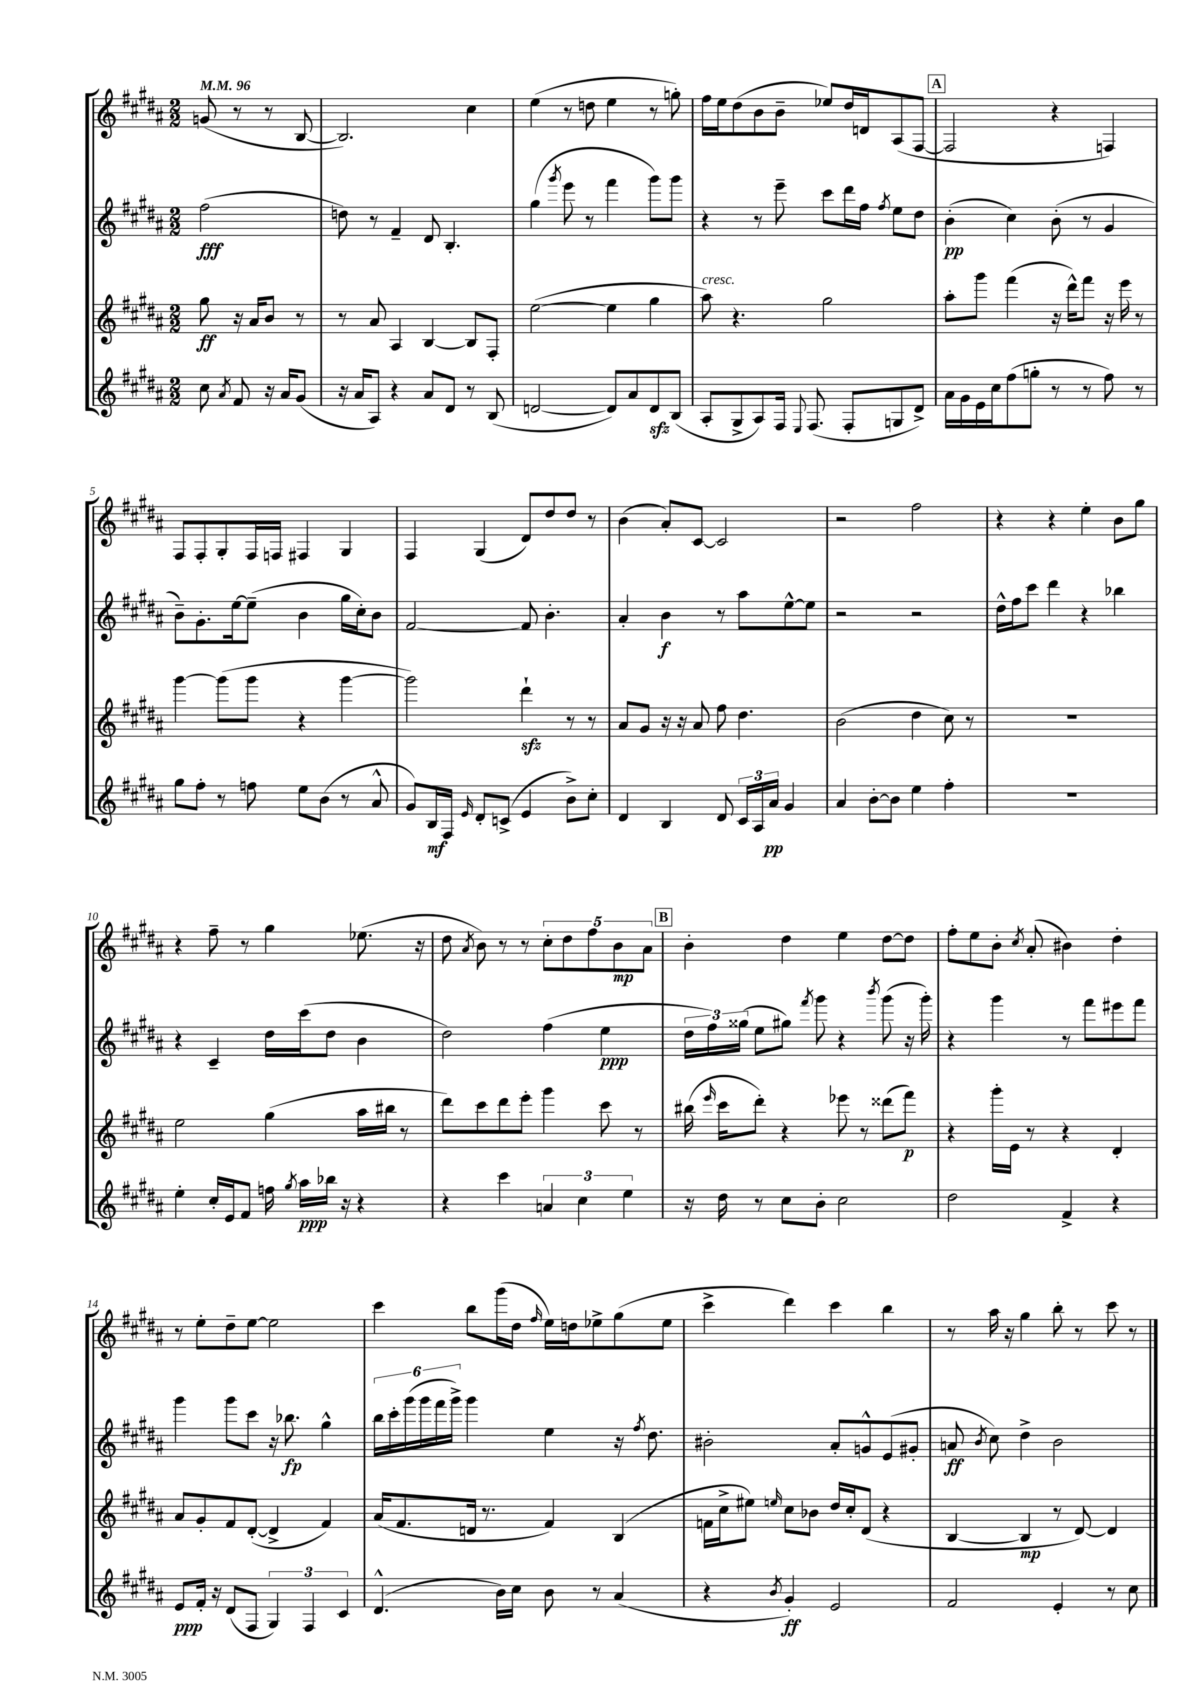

**kern	**dynam	**kern	**dynam	**kern	**dynam	**kern	**dynam
*part4	*part4	*part3	*part3	*part2	*part2	*part1	*part1
*staff4	*staff4	*staff3	*staff3	*staff2	*staff2	*staff1	*staff1
*clefG2	*	*clefG2	*	*clefG2	*	*clefG2	*
*k[f#c#g#d#a#]	*	*k[f#c#g#d#a#]	*	*k[f#c#g#d#a#]	*	*k[f#c#g#d#a#]	*
*M2/2	*	*M2/2	*	*M2/2	*	*M2/2	*
*MM96	*	*MM96	*	*MM96	*	*MM96	*
=	=	=	=	=	=	=	=
8cc#\	.	8gg#\	ff	(2ff#\	fff	(8gn/	.
8qa#/	.	.	.	.	.	.	.
8f#/	.	16r	.	.	.	8r	.
.	.	16a#/KL	.	.	.	.	.
16r	.	8b/J	.	.	.	8r	.
16a#/KL	.	.	.	.	.	.	.
(8g#/J	.	8r	.	.	.	[8B/	.
=1	=1	=1	=1	=1	=1	=1	=1
16r	.	8r	.	8ddn\)	.	2.B/])	.
16a#/KL	.	.	.	.	.	.	.
8A#/J)	.	8a#/	.	8r	.	.	.
4r	.	4A#/	.	4f#~/	.	.	.
8a#/L	.	[4B/	.	8d#/	.	.	.
8d#/J	.	.	.	4.B'/	.	.	.
8r	.	8B/L]	.	.	.	4cc#\	.
(8B/	.	8F#'/J	.	.	.	.	.
=2	=2	=2	=2	=2	=2	=2	=2
[2dn/	.	([2ee\	.	(4gg#\	.	(4ee\	.
.	.	.	.	8qggg#/	.	.	.
.	.	.	.	8eee\	.	8r	.
.	.	.	.	8r	.	8ddn\	.
8d/L])	.	4ee\]	.	4fff#\	.	4ee\	.
8a#/	.	.	.	.	.	.	.
8dzz/	.	4gg#\	.	8ggg#\L)	.	8r	.
(8B/J	.	.	.	8ggg#\J	.	8ggn'\)	.
=3	=3	=3	=3	=3	=3	=3	=3
!	!	!LO:TX:a:i:t=cresc.	!	!	!	!	!
8A#'/L	.	8aa#\)	.	4r	.	16ff#\LL	.
.	.	.	.	.	.	16ee\J	.
8G#^/	.	4.r	.	.	.	(8dd#\	.
8A#/)	.	.	.	8r	.	8b\	.
16F#/Jk	.	.	.	8eee~\	.	8b~\J	.
8qqE/	.	.	.	.	.	.	.
(8.F#/	.	.	.	.	.	.	.
.	.	2gg#\	.	8ccc#\L	.	8ee-X/L)	.
8F#'/L	.	.	.	16ddd#\L	.	16dd#/L	.
.	.	.	.	16ff#\JJ	.	16dn/J	.
.	.	.	.	8qff#/	.	.	.
8Gn/	.	.	.	8ee\L	.	(8A#/	.
8d#^/J)	.	.	.	8dd#\J	.	[8F#/J	.
!!LO:REH:place=s1:t=A
=4	=4	=4	=4	=4	=4	=4	=4
16a#\LL	.	8aa#'\L	.	(4b'\	pp	2F#/]	.
16g#\	.	.	.	.	.	.	.
16e\	.	8ggg#\J	.	.	.	.	.
16cc#\J	.	.	.	.	.	.	.
(8ff#\	.	(4fff#\	.	4cc#\)	.	.	.
8ggn'\J	.	.	.	.	.	.	.
8r	.	16r	.	(8b'\	.	4r	.
.	.	16ddd#^^\KL)	.	.	.	.	.
8r	.	8fff#\J	.	8r	.	.	.
8ff#\)	.	16r	.	4g#/	.	4Fn/)	.
.	.	16eee\	.	.	.	.	.
8r	.	8r	.	.	.	.	.
!!LO:LB:g=z
=5	=5	=5	=5	=5	=5	=5	=5
8gg#\L	.	[4ggg#\	.	8b~\L)	.	8F#/L	.
8ff#'\J	.	.	.	8.g#'\	.	8F#'/	.
8r	.	(8ggg#\L]	.	.	.	8G#'/	.
.	.	.	.	[16ee\k	.	.	.
8ffn\	.	8ggg#\J	.	(8ee~\J]	.	16F#/L	.
.	.	.	.	.	.	16Fn/JJ	.
8ee\L	.	4r	.	4b\	.	4F#X/	.
(8b\J	.	.	.	.	.	.	.
8r	.	[4ggg#\	.	16gg#\LL	.	4G#/	.
.	.	.	.	16cc#'\J)	.	.	.
8a#^^/	.	.	.	8b\J	.	.	.
=6	=6	=6	=6	=6	=6	=6	=6
8g#/L)	.	2ggg#\])	.	[2f#/	.	4F#/	.
16B/L	mf	.	.	.	.	.	.
16F#/JJ	.	.	.	.	.	.	.
16qqe/	.	.	.	.	.	.	.
8d#'/L	.	.	.	.	.	(4G#/	.
(8cn^/J	.	.	.	.	.	.	.
4e/	.	4ddd#zz`\	.	8f#/]	.	8d#/L)	.
.	.	.	.	4.b'\	.	8dd#/	.
8b^\L)	.	8r	.	.	.	8dd#/J	.
8cc#'\J	.	8r	.	.	.	8r	.
=7	=7	=7	=7	=7	=7	=7	=7
4d#/	.	8a#/L	.	4a#'/	.	(4b\	.
.	.	8g#/J	.	.	.	.	.
4B/	.	16r	.	4b\	f	8a#'/L)	.
.	.	16r	.	.	.	.	.
.	.	8a#/	.	.	.	[8c#/J	.
8d#/	.	8ff#\	.	8r	.	2c#/]	.
24c#/LL	.	4.dd#\	.	8aa#\L	.	.	.
24A#/	.	.	.	.	.	.	.
24a#/JJ	pp	.	.	.	.	.	.
4g#/	.	.	.	[8ee^^\	.	.	.
.	.	.	.	8ee\J]	.	.	.
=8	=8	=8	=8	=8	=8	=8	=8
4a#/	.	(2b\	.	2r	.	2r	.
[8b'\L	.	.	.	.	.	.	.
8b\J]	.	.	.	.	.	.	.
4ee\	.	4dd#\	.	2r	.	2ff#\	.
4ff#'\	.	8cc#\)	.	.	.	.	.
.	.	8r	.	.	.	.	.
=9	=9	=9	=9	=9	=9	=9	=9
1r	.	1r	.	16dd#^^\LL	.	4r	.
.	.	.	.	16ff#\J	.	.	.
.	.	.	.	8ccc#\J	.	.	.
.	.	.	.	4ddd#\	.	4r	.
.	.	.	.	4r	.	4ee'\	.
.	.	.	.	4bb-X\	.	8b\L	.
.	.	.	.	.	.	8gg#\J	.
!!LO:LB:g=z
=10	=10	=10	=10	=10	=10	=10	=10
4ee'\	.	2ee\	.	4r	.	4r	.
16cc#'/LL	.	.	.	4c#~/	.	8ff#~\	.
16e/J	.	.	.	.	.	.	.
8f#/J	.	.	.	.	.	8r	.
16ffn\	.	(4gg#\	.	16dd#\LL	.	4gg#\	.
8qgg#/	.	.	.	.	.	.	.
16aa#\LL	ppp	.	.	(16ccc#\J	.	.	.
16bb-X\JJ	.	.	.	8dd#\J	.	.	.
16r	.	.	.	.	.	.	.
4r	.	16aa#\LL	.	4b\	.	(8.ee-X\	.
.	.	16bb#X\JJ	.	.	.	.	.
.	.	8r	.	.	.	.	.
.	.	.	.	.	.	16r	.
=11	=11	=11	=11	=11	=11	=11	=11
4r	.	8ddd#\L)	.	2dd#\)	.	8dd#\	.
.	.	.	.	.	.	8qa#/	.
.	.	8ccc#\	.	.	.	8b\)	.
4ccc#\	.	8ddd#\	.	.	.	8r	.
.	.	8eee'\J	.	.	.	8r	.
6an/	.	4ggg#\	.	(4ff#\	.	10cc#'\L	.
.	.	.	.	.	.	10dd#\	.
6cc#\	.	.	.	.	.	.	.
.	.	.	.	.	.	10ff#\	.
.	.	8ccc#\	.	4ee\	ppp	.	.
.	.	.	.	.	.	10b\	mp
6ee\	.	.	.	.	.	.	.
.	.	8r	.	.	.	.	.
.	.	.	.	.	.	10a#\J	.
!!LO:REH:place=s1:t=B
=12	=12	=12	=12	=12	=12	=12	=12
16r	.	(16bb#X\	.	24dd#\LL	.	4b'\	.
.	.	.	.	24ff#\)	.	.	.
.	.	16qqeee/	.	.	.	.	.
16dd#\	.	16ccc#\KL	.	.	.	.	.
.	.	.	.	(24gg##X\JJ	.	.	.
8r	.	8ddd#'\J)	.	8ee\L	.	.	.
8cc#\L	.	4r	.	8gg#X\J)	.	4dd#\	.
.	.	.	.	8qfff#/	.	.	.
8b'\J	.	.	.	8ggg#\	.	.	.
2cc#\	.	8eee-X\	.	4r	.	4ee\	.
.	.	8r	.	.	.	.	.
.	.	.	.	8qbbb/	.	.	.
.	.	(8ddd##X\L	.	(8ggg#\	.	[8dd#\L	.
.	.	8fff#\J)	p	16r	.	8dd#\J]	.
.	.	.	.	16ggg#'\)	.	.	.
=13	=13	=13	=13	=13	=13	=13	=13
2dd#\	.	4r	.	4r	.	8ff#'\L	.
.	.	.	.	.	.	8ee\	.
.	.	16ggg#'\LL	.	4ggg#\	.	8b'\J	.
.	.	16e\JJ	.	.	.	.	.
.	.	.	.	.	.	8qcc#/	.
.	.	8r	.	.	.	(8a#'/	.
4f#^/	.	4r	.	8r	.	4b#X\)	.
.	.	.	.	8fff#\L	.	.	.
4r	.	4d#'/	.	8eee#X\	.	4dd#'\	.
.	.	.	.	8fff#\J	.	.	.
!!LO:LB:g=z
=14	=14	=14	=14	=14	=14	=14	=14
8e/L	ppp	8a#/L	.	4ggg#\	.	8r	.
16f#'/Jk	.	8g#'/	.	.	.	8ee'\L	.
16r	.	.	.	.	.	.	.
(8d#/L	.	8f#/	.	8ggg#\L	.	8dd#~\	.
8F#/J	.	([8d#'/J	.	8ccc#\J	.	[8ee\J	.
6G#/)	.	4d#^/]	.	16r	.	2ee\]	.
.	.	.	.	8.bb-X\	fp	.	.
6F#/	.	.	.	.	.	.	.
.	.	4f#/)	.	4gg#^^\	.	.	.
6c#/	.	.	.	.	.	.	.
=15	=15	=15	=15	=15	=15	=15	=15
(4.d#^^/	.	(16a#/KL	.	24bb\LL	.	4ccc#\	.
.	.	.	.	24ccc#'\	.	.	.
.	.	8.f#/	.	.	.	.	.
.	.	.	.	(24ggg#\	.	.	.
.	.	.	.	24ggg#\	.	.	.
.	.	.	.	24fff#\	.	.	.
.	.	.	.	24ggg#^\JJ)	.	.	.
.	.	16dn/Jk	.	4ggg#\	.	8bb\L	.
.	.	8.r	.	.	.	.	.
16b\LL)	.	.	.	.	.	(16ggg#\L	.
16cc#\JJ	.	.	.	.	.	16dd#\JJ	.
.	.	.	.	.	.	16qqff#/	.
8b\	.	4f#/)	.	4ee\	.	16ee\LL)	.
.	.	.	.	.	.	16ddn\J	.
8r	.	.	.	.	.	8ee-X^\	.
(4a#/	.	(4B/	.	16r	.	(8gg#\	.
.	.	.	.	8qff#/	.	.	.
.	.	.	.	8.dd#\	.	.	.
.	.	.	.	.	.	8ee-\J	.
=16	=16	=16	=16	=16	=16	=16	=16
4r	.	16fn\LL	.	2b#X'\	.	4ccc#^\	.
.	.	16cc#^\J	.	.	.	.	.
.	.	8ee#X\J)	.	.	.	.	.
8qb/	.	16qqeen/	.	.	.	.	.
4g#'/)	ff	8cc#\L	.	.	.	4ddd#\)	.
.	.	8b-X\J	.	.	.	.	.
2e/	.	16dd#/LL	.	8a#'/L	.	4ccc#\	.
.	.	16cc#'/J	.	.	.	.	.
.	.	(8d#/J	.	8gn^^/	.	.	.
.	.	4r	.	(8e/	.	4bb\	.
.	.	.	.	8g#X'/J	.	.	.
=17	=17	=17	=17	=17	=17	=17	=17
2f#/	.	[4B/	.	8an/	ff	8r	.
.	.	.	.	8qb/	.	.	.
.	.	.	.	8cc#\)	.	16aa#\	.
.	.	.	.	.	.	16r	.
.	.	4B/]	mp	4dd#^\	.	4gg#\	.
4e'/	.	8r	.	2b\	.	8bb'\	.
.	.	[8d#/)	.	.	.	8r	.
8r	.	4d#/]	.	.	.	8ccc#\	.
8cc#\	.	.	.	.	.	8r	.
==	==	==	==	==	==	==	==
*-	*-	*-	*-	*-	*-	*-	*-
